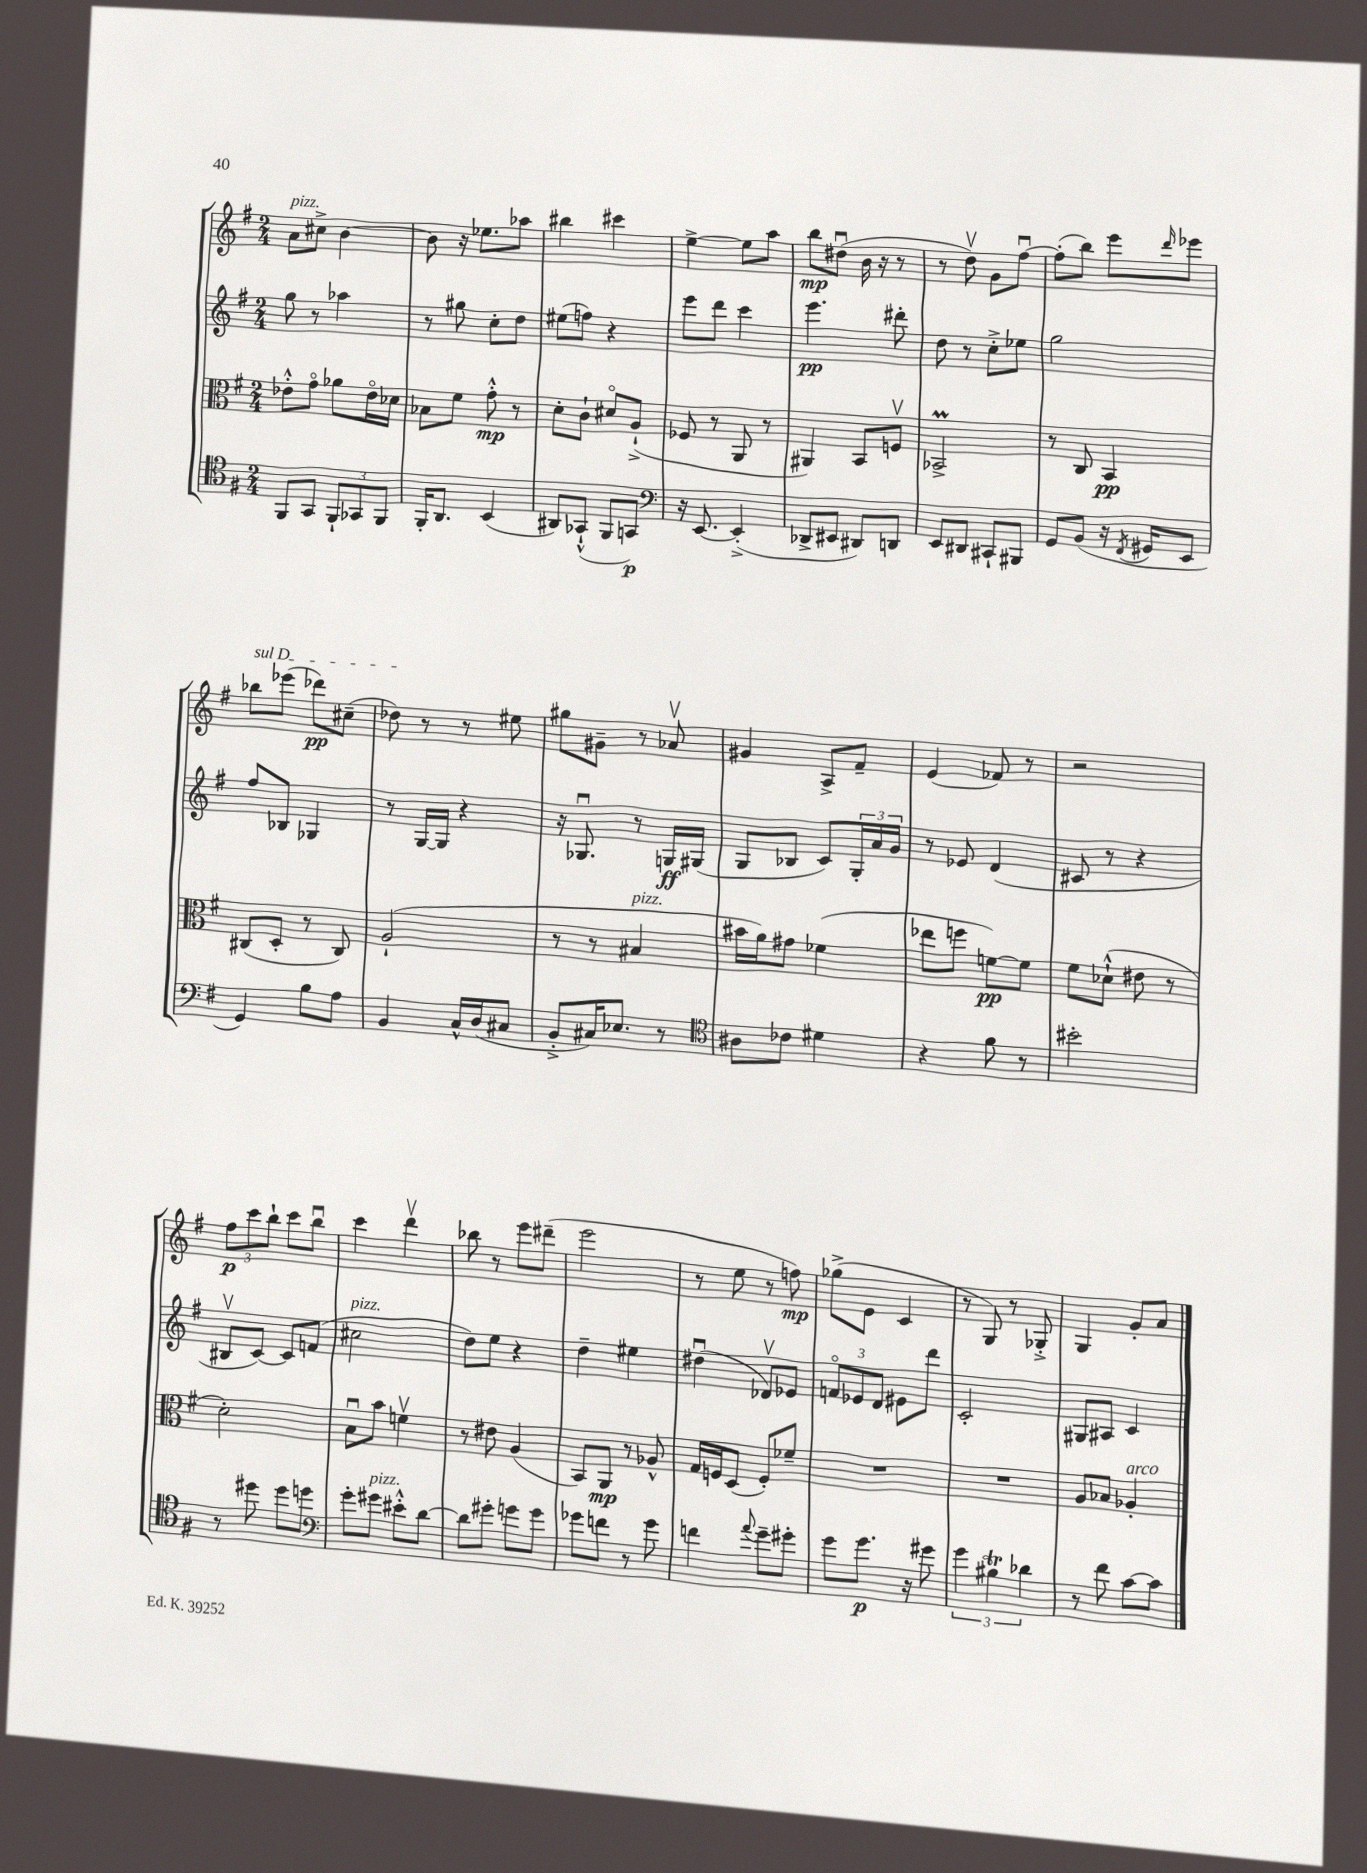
<<
\new StaffGroup <<
\new Staff = "s0" {
    \clef treble \key g \major \numericTimeSignature \time 2/4
    a'8^\markup { \italic "pizz." } cis''8-> b'4~ |
    b'8 r16 ees''8. aes''8 |
    bis''4 cis'''4 |
    e''4~-> e''8 a''8 |
    b''8\mp dis''8\downbow( b'16 r16 r8 |
    r8 d''8\upbow) g'8 fis''8~\downbow |
    fis''8-.( b''8) e'''8 \grace { d'''16 } ees'''8 |
    \once \override TextSpanner.bound-details.left.text = \markup { \italic "sul D" } bes''8\startTextSpan ees'''8( des'''8\pp) cis''8--( |
    des''8\stopTextSpan) r8 r8 eis''8 |
    gis''8 gis'8-- r8 aes'8\upbow |
    gis'4 a8-> fis'8-- |
    e'4( fes'8) r8 |
    r2 |
    \tuplet 3/2 { fis''8\p c'''8 b''8-! } c'''8 b''8\downbow |
    c'''4 d'''4\upbow |
    bes''8 r8 e'''8 dis'''8--( |
    e'''2 |
    r8 e''8 r8 f''8\mp) |
    ges''8->( e'8 c'4 |
    r8 g8) r8 ges8-.-> |
    g4 g'8-. a'8 \bar "|." |
}
\new Staff = "s1" {
    \clef treble \key g \major \numericTimeSignature \time 2/4
    g''8 r8 aes''4 |
    r8 gis''8 c''8-. d''8 |
    eis''8( f''8) r4 |
    e'''8 d'''8 c'''4 |
    e'''4.\pp dis'''8-. |
    d''8 r8 c''8-.-> ees''8 |
    g''2 |
    fis''8 bes8 ges4 |
    r8 g16~ g16 r4 |
    r16 ges8.\downbow r8 g16\ff gis16( |
    g8 bes8 c'8) \tuplet 3/2 { g16-. a'16 g'16 } |
    r8 ees'8 d'4( |
    cis'8 r8 r4 |
    bis8\upbow c'8~) c'8 f'8( |
    cis''2^\markup { \italic "pizz." } |
    d''8) e''8 r4 |
    d''4-- eis''4 |
    dis''4\downbow( des'8\upbow) ees'8 |
    \tuplet 3/2 { f'8\flageolet ees'8 d'8 } eis'8 d'''8 |
    c'2-. |
    gis8 ais8 c'4 \bar "|." |
}
\new Staff = "s2" {
    \clef alto \key g \major \numericTimeSignature \time 2/4
    ees'8-.-^ g'8\flageolet aes'8 ees'16\flageolet des'16 |
    bes8 fis'8 g'8-.-^\mp r8 |
    d'8-. c'8-! dis'8\flageolet a8-!->( |
    fes8 r8 a,8 r8 |
    ais,4) b,8 f8\upbow |
    bes,2->\prall |
    r8 c8 b,4\pp |
    cis8( d8-. r8 cis8) |
    a2-!( |
    r8 r8 bis4^\markup { \italic "pizz." } |
    bis'16 a'16) gis'8 fes'4( |
    ees''8 f''8 f'8~\pp) f'8 |
    fis'8 des'8-!-^( eis'8 r8 |
    d'2-.) |
    b8\downbow b'8 f'4\upbow |
    r8 eis'8 a4( |
    b,8) a,8\mp r8 aes8-^ |
    g16 f16 d8( f8-.) fes'8-- |
    R2 |
    R2 |
    a8 bes8 aes4-.^\markup { \italic "arco" } \bar "|." |
}
\new Staff = "s3" {
    \clef tenor \key g \major \numericTimeSignature \time 2/4
    fis,8 g,8 \tuplet 3/2 { fis,8-! ges,8 fis,8 } |
    fis,16-. a,8. b,4( |
    ais,8) ges,8-!-^( fis,8 g,8\p) |
    \clef bass r16 e,8.~ e,4-.->( |
    des,8-> eis,8 dis,8) d,8 |
    e,8 dis,8 cis,8-! bis,,8 |
    g,8 b,8( r16 \acciaccatura { fis,8 } gis,16 e,8 |
    g,4) b8 a8 |
    b,4 c16-^ d16( cis8 |
    b,8-.-> cis16) ees8. r8 |
    \clef tenor ais8 ces'8 dis'4 |
    r4 fis'8 r8 |
    bis'2-. |
    r8 dis''8 dis''8 d''8 |
    \clef bass g'8-. gis'8^\markup { \italic "pizz." } eis'8-.-^ d'8~ |
    d'8 gis'8-. g'8 g'8 |
    ges'8 f'8 r8 ges'8 |
    f'4 \appoggiatura { a'8 } g'8-- gis'8-. |
    g'8 g'8.\p r16 gis'8 |
    \tuplet 3/2 { g'4 bis4\trill des'4 } |
    r8 fis'8 c'8~ c'8 \bar "|." |
}
>>
>>
\layout { \context { \Score \remove "Bar_number_engraver" } }
